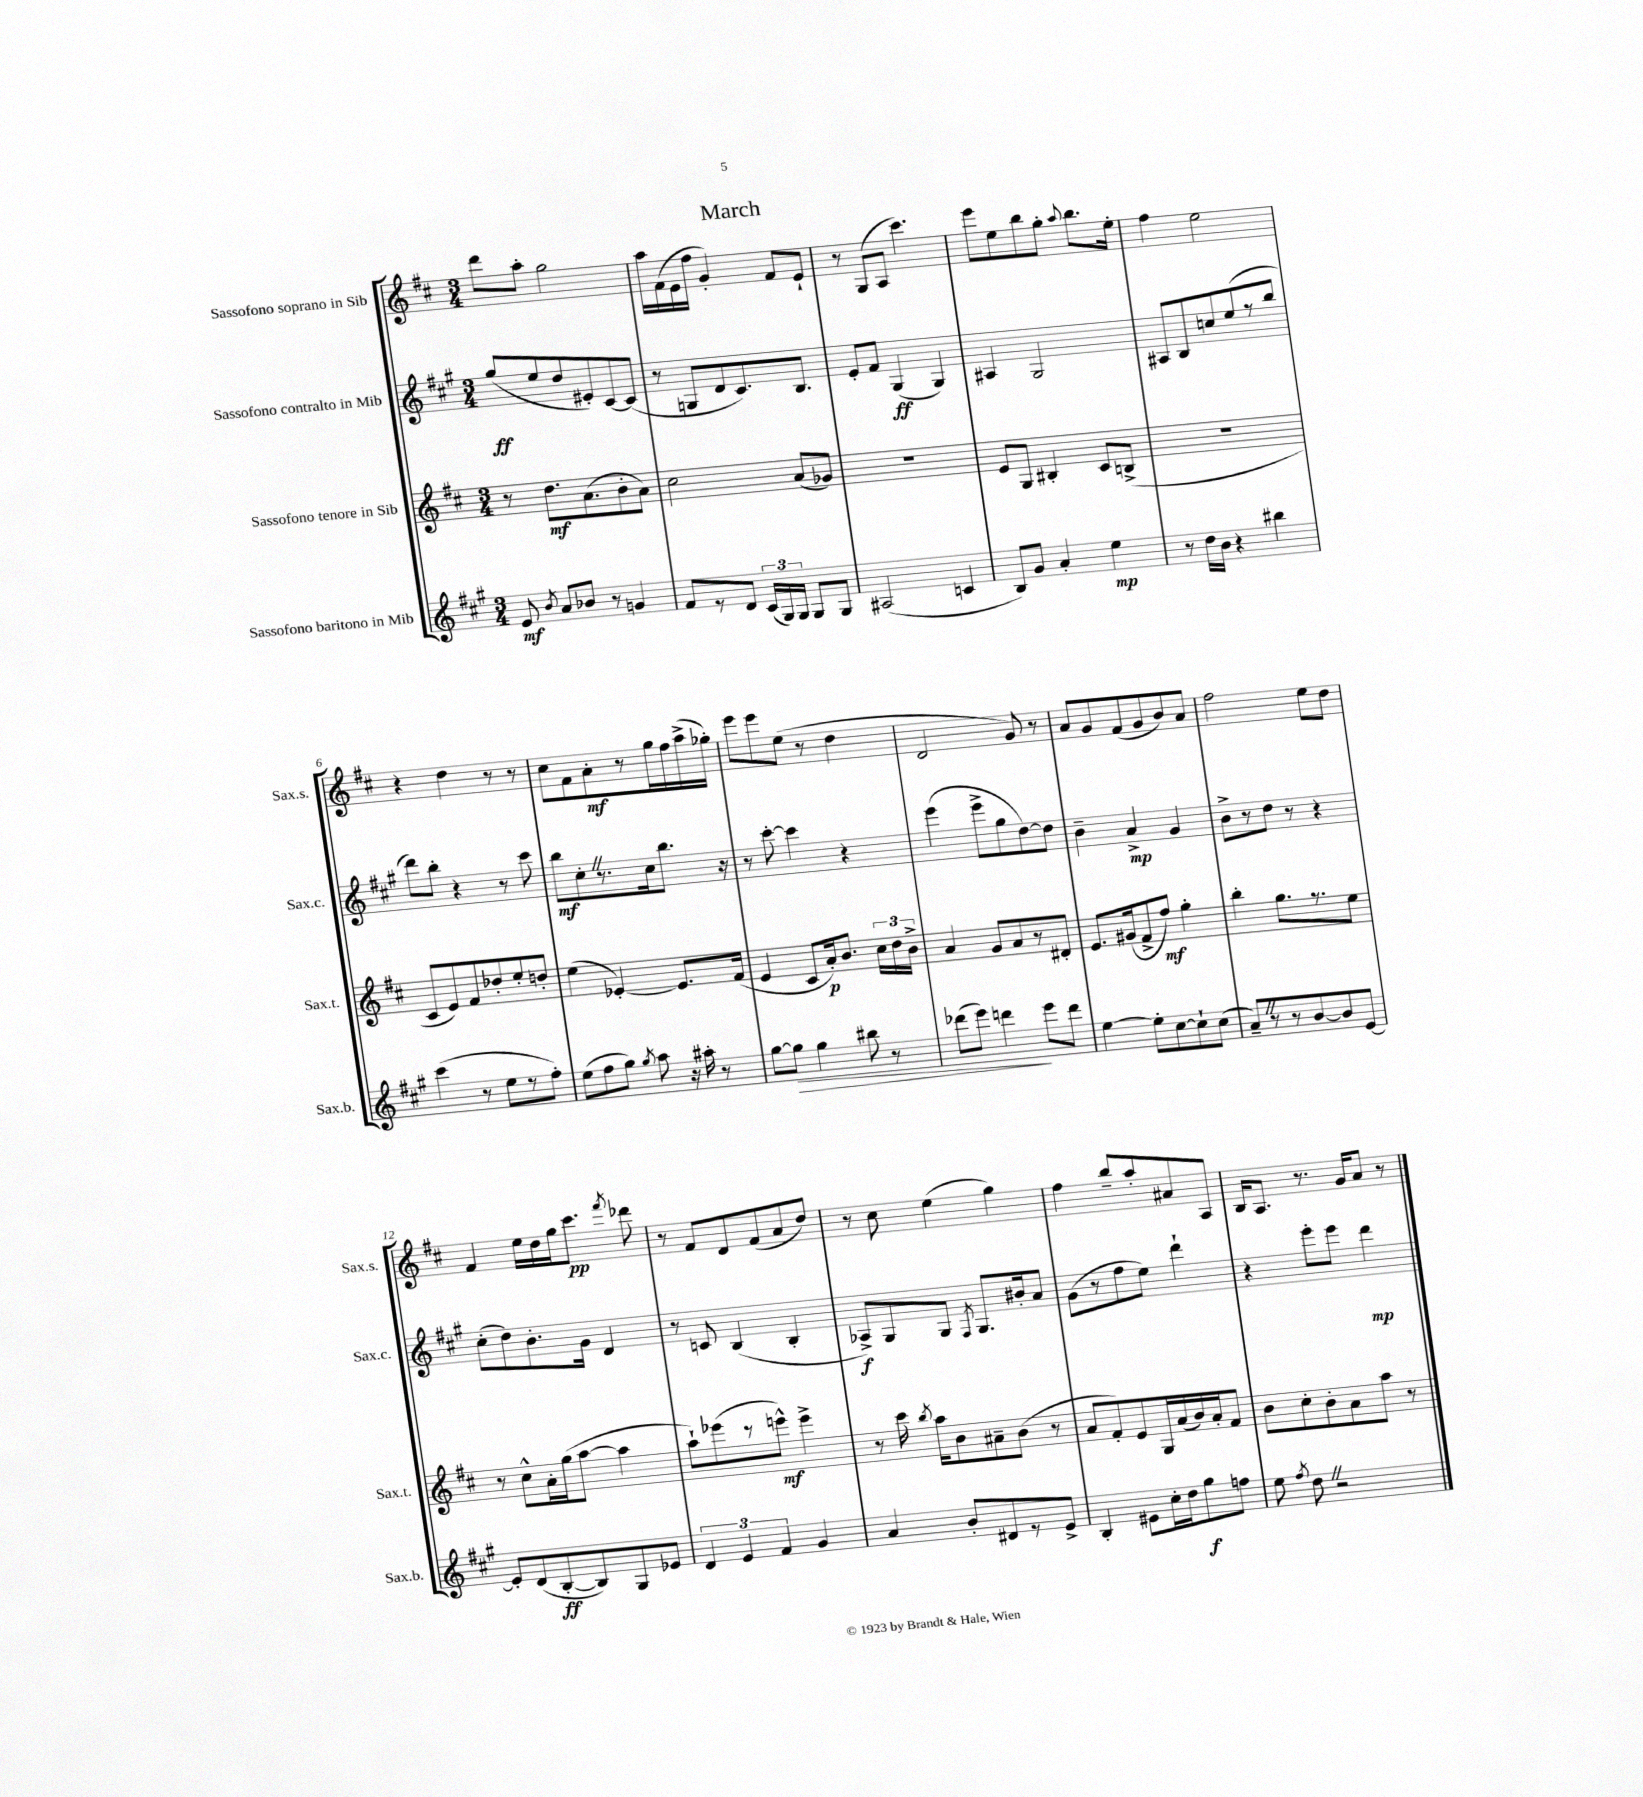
\header { title = "March" }
<<
\new StaffGroup <<
\new Staff = "s0" \with { instrumentName = "Sassofono soprano in Sib" shortInstrumentName = "Sax.s." } {
    \clef treble \key d \major \numericTimeSignature \time 3/4
    \autoBeamOff d'''8[ a''8]-. g''2 |
    a''16[ fis'16( e'16 fis''16] g'4-.) fis'8[ e'8]-! |
    r8 g8[( a8] cis'''4.) |
    e'''8[ e''8 b''8 g''8]-. \appoggiatura { a''8 } b''8.[ e''16]-. |
    fis''4 e''2 |
    r4 d''4 r8 r8 |
    cis''8[ fis'8 a'8-.\mf r8 g''16 fis''16 a''16->( ges''16]-.) |
    e'''8[ e'''8 e''8]( r8 d''4 |
    d'2 g'8) r8 |
    a'8[ g'8 fis'8( g'8 b'8) a'8] |
    fis''2 e''8[ d''8] |
    fis'4 e''16[ d''16 g''16 cis'''8.]\pp \acciaccatura { fis'''8 } des'''8 |
    r8 fis'8[ d'8 fis'8( a'8 d''8]) |
    r8 cis''8 e''4( g''4) |
    fis''4 b''8[-- a''8-. ais'8 a8] |
    b16[ a8.] r8. g'16[ a'8] r8 \bar "|." |
}
\new Staff = "s1" \with { instrumentName = "Sassofono contralto in Mib" shortInstrumentName = "Sax.c." } {
    \clef treble \key a \major \numericTimeSignature \time 3/4
    \autoBeamOff gis''8[\ff( e''8 d''8 eis'8-.) cis'8~ cis'8]( |
    r8 g8[ d'8 cis'8.) b8.] |
    e'8[-. fis'8] gis4\ff( gis4) |
    ais4 gis2 |
    ais8[ b8 c''8 e''8( r8 b''8] |
    d'''8[) b''8]-. r4 r8 cis'''8 |
    b''8[\mf cis''8-. \once \override BreathingSign.text = \markup { \musicglyph "scripts.caesura.straight" } \breathe r8. cis''16 b''8.] r16 |
    r8 cis'''8~-. cis'''4 r4 |
    e'''4( e'''8[-> gis''8 d''8~) d''8] |
    b'4-- a'4->\mp gis'4 |
    b'8[-> r8 d''8] r8 r4 |
    cis''8[-.( d''8) b'8.-. gis'16] d'4 |
    r8 c'8 b4( b4-. |
    aes8[->\f) gis8 gis8] \acciaccatura { fis8 } gis8.[ bis'16-. a'8] |
    gis'8[( r8 fis''8 e''8]) d'''4-! |
    r4 e'''8[-. e'''8] d'''4\mp \bar "|." |
}
\new Staff = "s2" \with { instrumentName = "Sassofono tenore in Sib" shortInstrumentName = "Sax.t." } {
    \clef treble \key d \major \numericTimeSignature \time 3/4
    \autoBeamOff r8 d''8.[\mf a'8.( b'8-. a'8]) |
    cis''2 a'8[( ges'8]) |
    R2. |
    e'8[ g8] bis4-. cis'8[ b8]->( |
    R2. |
    cis'8[ e'8) fis'8 des''8-. e''8-. d''8]-. |
    e''4( ees'4~-.) ees'8.[ fis'16]( |
    e'4 cis'8[ a'16-.\p) b'8.] \tuplet 3/2 { cis''16[ d''16 b'16]-> } |
    a'4 g'8[ a'8 r8 dis'8]-. |
    e'8.[ gis'16( fis'8-> fis''8]\mf) g''4-. |
    b''4-. g''8.[ r8. e''8] |
    r8 cis''8[-^ a'16-. g''16( a''8]~ a''4 |
    a''8[-!) ees'''8( r8 e'''8]-^\mf) e'''4-> |
    r8 cis'''16 \acciaccatura { b''8 } a''16[ b'8 ais'8-- b'8]( r8 |
    a'8[ fis'8-.) e'8 g16 a'16( b'16) a'16-. fis'8] |
    b'8[ cis''8-. b'8-. a'8 a''8] r8 \bar "|." |
}
\new Staff = "s3" \with { instrumentName = "Sassofono baritono in Mib" shortInstrumentName = "Sax.b." } {
    \clef treble \key a \major \numericTimeSignature \time 3/4
    \autoBeamOff e'8\mf \acciaccatura { b'8 } a'8[ bes'8] r8 g'4 |
    fis'8[ r8 d'8] \tuplet 3/2 { cis'16[( gis16) gis16] } gis8[ gis8] |
    ais2( c'4 |
    b8[) gis'8] a'4-. e''4\mp |
    r8 d''16[ b'16] r4 bis''4 |
    cis'''4( r8 e''8[ r8 fis''8]-.) |
    e''8[( fis''8 gis''8]) \acciaccatura { gis''8 } a''8 r16 ais''16-. r8 |
    gis''8[~ gis''8]\> gis''4 bis''8 r8 |
    des'''8[( e'''8]) d'''4\! e'''8[ d'''8] |
    e''4~ e''8[-. cis''8~ cis''8-! cis''8]( |
    a'8[--) \once \override BreathingSign.text = \markup { \musicglyph "scripts.caesura.straight" } \breathe r8 r8 b'8~ b'8 e'8]~ |
    e'8[-. d'8( b8~-.\ff b8) gis8 ees'8] |
    \tuplet 3/2 { d'4 e'4 fis'4 } gis'4 |
    a'4 b'8[-. dis'8 r8 e'8]-> |
    b4-. eis'8[ cis''16-. d''16 gis''8\f f''8] |
    e''8 \acciaccatura { fis''8 } d''8 \once \override BreathingSign.text = \markup { \musicglyph "scripts.caesura.straight" } \breathe r2 \bar "|." |
}
>>
>>
